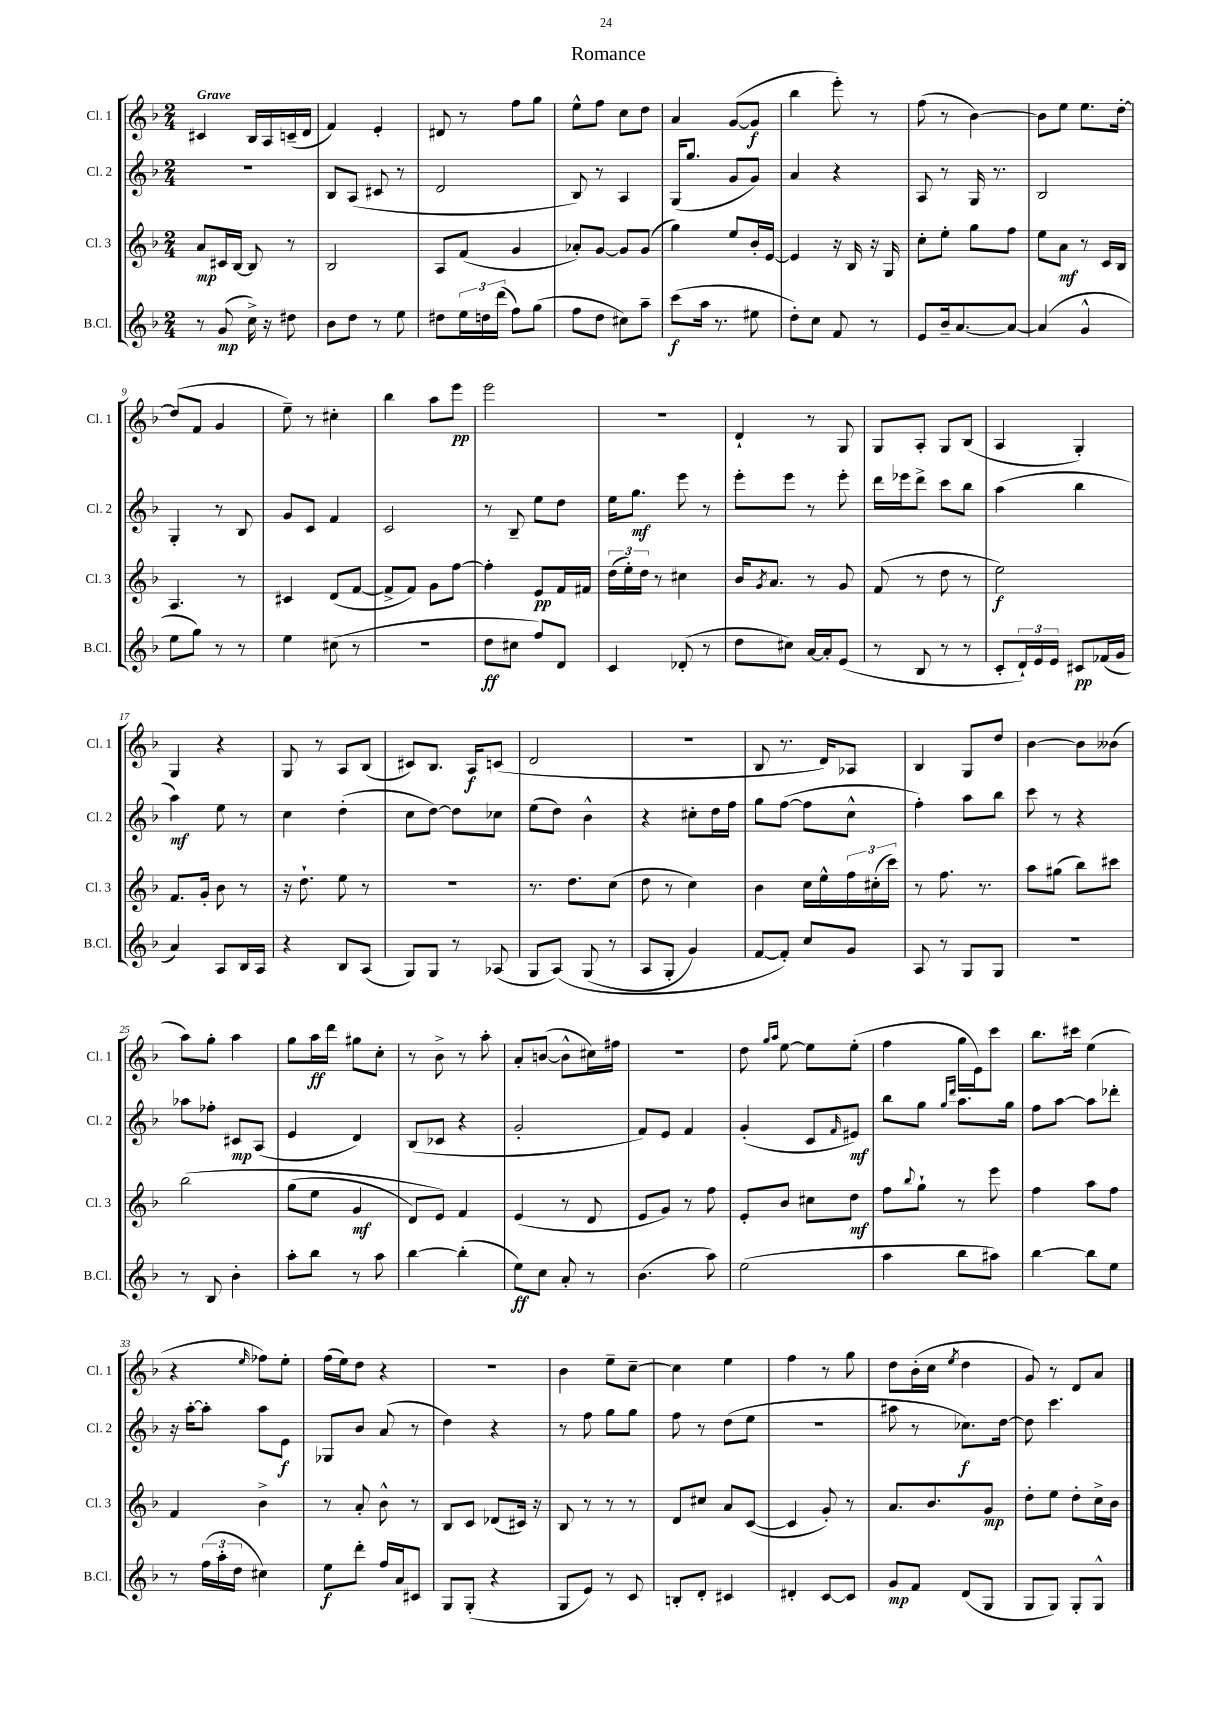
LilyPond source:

\header { title = "Romance" }
<<
\new StaffGroup <<
\new Staff = "s0" \with { instrumentName = "Cl. 1" shortInstrumentName = "Cl. 1" } {
    \clef treble \key f \major \numericTimeSignature \time 2/4 \tempo "Grave"
    cis'4 bes16 a16 c'16--( d'16 |
    f'4) e'4-. |
    dis'8 r8 f''8 g''8 |
    e''8-^ f''8 c''8 d''8 |
    a'4 g'8~( g'8\f |
    bes''4 e'''8-.) r8 |
    f''8( r8 bes'4~) |
    bes'8 e''8 e''8. d''16~-. |
    d''8( f'8 g'4 |
    e''8--) r8 cis''4-. |
    bes''4 a''8 e'''8\pp |
    e'''2 |
    R2 |
    d'4-! r8 g8 |
    g8 a8-. g8 bes8( |
    a4 g4-.) |
    g4 r4 |
    g8 r8 a8 bes8( |
    cis'8) bes8. a16\f c'8( |
    d'2 |
    R2 |
    bes8 r8. d'16) aes8 |
    bes4 g8 d''8 |
    bes'4~ bes'8 beses'8( |
    a''8) g''8-. a''4 |
    g''8 a''16\ff d'''16 gis''8 c''8-. |
    r8 bes'8-> r8 a''8-. |
    a'8-. b'8~( b'8-^ cis''16) fis''16 |
    r2 |
    d''8 \grace { g''16 a''16 } e''8~ e''8 e''8-.( |
    f''4 g''16 e'16) c'''8 |
    bes''8. cis'''16 e''4( |
    r4 \grace { e''16 } fes''8) e''8-. |
    f''16( e''16) d''8 r4 |
    r2 |
    bes'4 e''8-- c''8~-- |
    c''4 e''4 |
    f''4 r8 g''8 |
    d''8 bes'16-.( c''16 \acciaccatura { e''8 } d''4 |
    g'8) r8 d'8 a'8 \bar "|." |
}
\new Staff = "s1" \with { instrumentName = "Cl. 2" shortInstrumentName = "Cl. 2" } {
    \clef treble \key f \major \numericTimeSignature \time 2/4
    r2 |
    bes8 a8( cis'8 r8 |
    d'2 |
    bes8) r8 a4 |
    g16( g''8. g'8 g'8) |
    a'4 r4 |
    a8 r8 g16 r8. |
    bes2 |
    g4-. r8 bes8 |
    g'8 c'8 f'4 |
    c'2 |
    r8 bes8-- e''8 d''8 |
    e''16 g''8.\mf e'''8 r8 |
    e'''8-. e'''8 r8 e'''8-. |
    d'''16 ees'''16 d'''8-> c'''8 bes''8 |
    a''4( bes''4 |
    a''4\mf) e''8 r8 |
    c''4 d''4-.( |
    c''8 d''8~) d''8 ces''8 |
    e''8( d''8) bes'4-^ |
    r4 cis''8-. d''16 f''16 |
    g''8 f''8~( f''8 c''8-^ |
    f''4-.) a''8 bes''8 |
    c'''8 r8 r4 |
    aes''8 fes''8-. cis'8\mp a8( |
    e'4 d'4) |
    bes8( ces'8 r4 |
    g'2-. |
    f'8) e'8 f'4 |
    g'4-.( c'8 \grace { f'16 } eis'8\mf) |
    bes''8 g''8 \grace { g''16 d'''16 } a''8. g''16 |
    f''8 a''8~ a''8 des'''8-. |
    r16 a''16~-. a''8-. a''8 e'8\f |
    ges8 bes'8 a'8( r8 |
    d''4) r4 |
    r8 f''8 g''8 g''8 |
    f''8 r8 d''8( e''8 |
    r2 |
    ais''8 r8 ces''8.\f) d''16~ |
    d''8 c'''4. \bar "|." |
}
\new Staff = "s2" \with { instrumentName = "Cl. 3" shortInstrumentName = "Cl. 3" } {
    \clef treble \key f \major \numericTimeSignature \time 2/4
    a'8\mp cis'16 bes16~ bes8 r8 |
    bes2 |
    a8 f'8( g'4 |
    aes'8-.) g'8~ g'8 g'8( |
    g''4) e''8 bes'16-. e'16~ |
    e'4 r16 bes16 r16 g16 |
    c''8-. e''8-. g''8 f''8 |
    e''8 a'8\mf r8 c'16 bes16 |
    a4. r8 |
    cis'4 d'8( f'8~ |
    f'8-> f'8) g'8 f''8~ |
    f''4-. e'8\pp f'16 fis'16 |
    \tuplet 3/2 { d''16( e''16-.) d''16 } r8 cis''4 |
    bes'16 \acciaccatura { g'8 } a'8. r8 g'8 |
    f'8( r8 d''8 r8 |
    e''2\f) |
    f'8. g'16-. bes'8 r8 |
    r16 d''8.-! e''8 r8 |
    r2 |
    r8. d''8. c''8( |
    d''8 r8 c''4) |
    bes'4 c''16 e''16-^ \tuplet 3/2 { f''16 cis''16-.( c'''16) } |
    r8 f''8. r8. |
    a''8 gis''8( bes''8) cis'''8 |
    bes''2\( |
    g''8( e''8 g'4\mf |
    d'8) e'8\) f'4 |
    e'4( r8 d'8 |
    e'8 g'8) r8 f''8 |
    e'8-. bes'8 cis''8 d''8\mf |
    f''8 \appoggiatura { bes''8 } g''8-! r8 e'''8 |
    f''4 a''8 f''8 |
    f'4 bes'4-> |
    r8 a'8-. bes'8-^ r8 |
    bes8 c'8 des'8( cis'16) r16 |
    bes8 r8 r8 r8 |
    d'8 cis''8 a'8 c'8~( |
    c'4 g'8-.) r8 |
    a'8. bes'8. g'8\mp |
    d''8-. e''8 d''8-. c''16-> bes'16 \bar "|." |
}
\new Staff = "s3" \with { instrumentName = "B.Cl." shortInstrumentName = "B.Cl." } {
    \clef treble \key f \major \numericTimeSignature \time 2/4
    r8 g'8\mp( c''16->) r16 dis''8 |
    bes'8 d''8 r8 e''8 |
    dis''8 \tuplet 3/2 { e''16 d''16 d'''16( } f''8) g''8( |
    f''8 d''8 cis''8) a''8-- |
    c'''8\f( a''16 r8. eis''8 |
    d''8-.) c''8 f'8 r8 |
    e'8 bes'16-- a'8.~ a'8~ |
    a'4( g'4-^ |
    e''8 g''8) r8 r8 |
    e''4 cis''8( r8 |
    r2 |
    d''8\ff cis''8 f''8) d'8 |
    c'4 des'8-.( r8 |
    d''8 cis''8) a'16~ a'16-. e'8( |
    r8 bes8 r8 r8 |
    c'8-. \tuplet 3/2 { d'16-!) e'16 e'16 } cis'8\pp fes'16( g'16 |
    a'4) a8 bes16 a16 |
    r4 bes8 a8( |
    g8) g8 r8 aes8( |
    g8 a8)\( g8( r8 |
    a8 g8-. g'4) |
    f'8~ f'8-.\) c''8 g'8 |
    a8 r8 g8 g8 |
    R2 |
    r8 bes8 bes'4-. |
    a''8-. bes''8 r8 a''8 |
    bes''4~ bes''4-.( |
    e''8\ff) c''8 a'8-. r8 |
    bes'4.( a''8) |
    e''2( |
    a''4 bes''8 ais''8) |
    bes''4~ bes''8 e''8 |
    r8 \tuplet 3/2 { f''16( a''16-. d''16 } cis''4) |
    e''8\f d'''8-. f''16 a'16 cis'8 |
    g8 g8-.( r4 |
    g8 e'8) r8 c'8 |
    b8-. d'8-. cis'4 |
    dis'4-. c'8~ c'8 |
    g'8\mp f'8 d'8( g8 |
    g8 g8) g8-. g8-^ \bar "|." |
}
>>
>>
